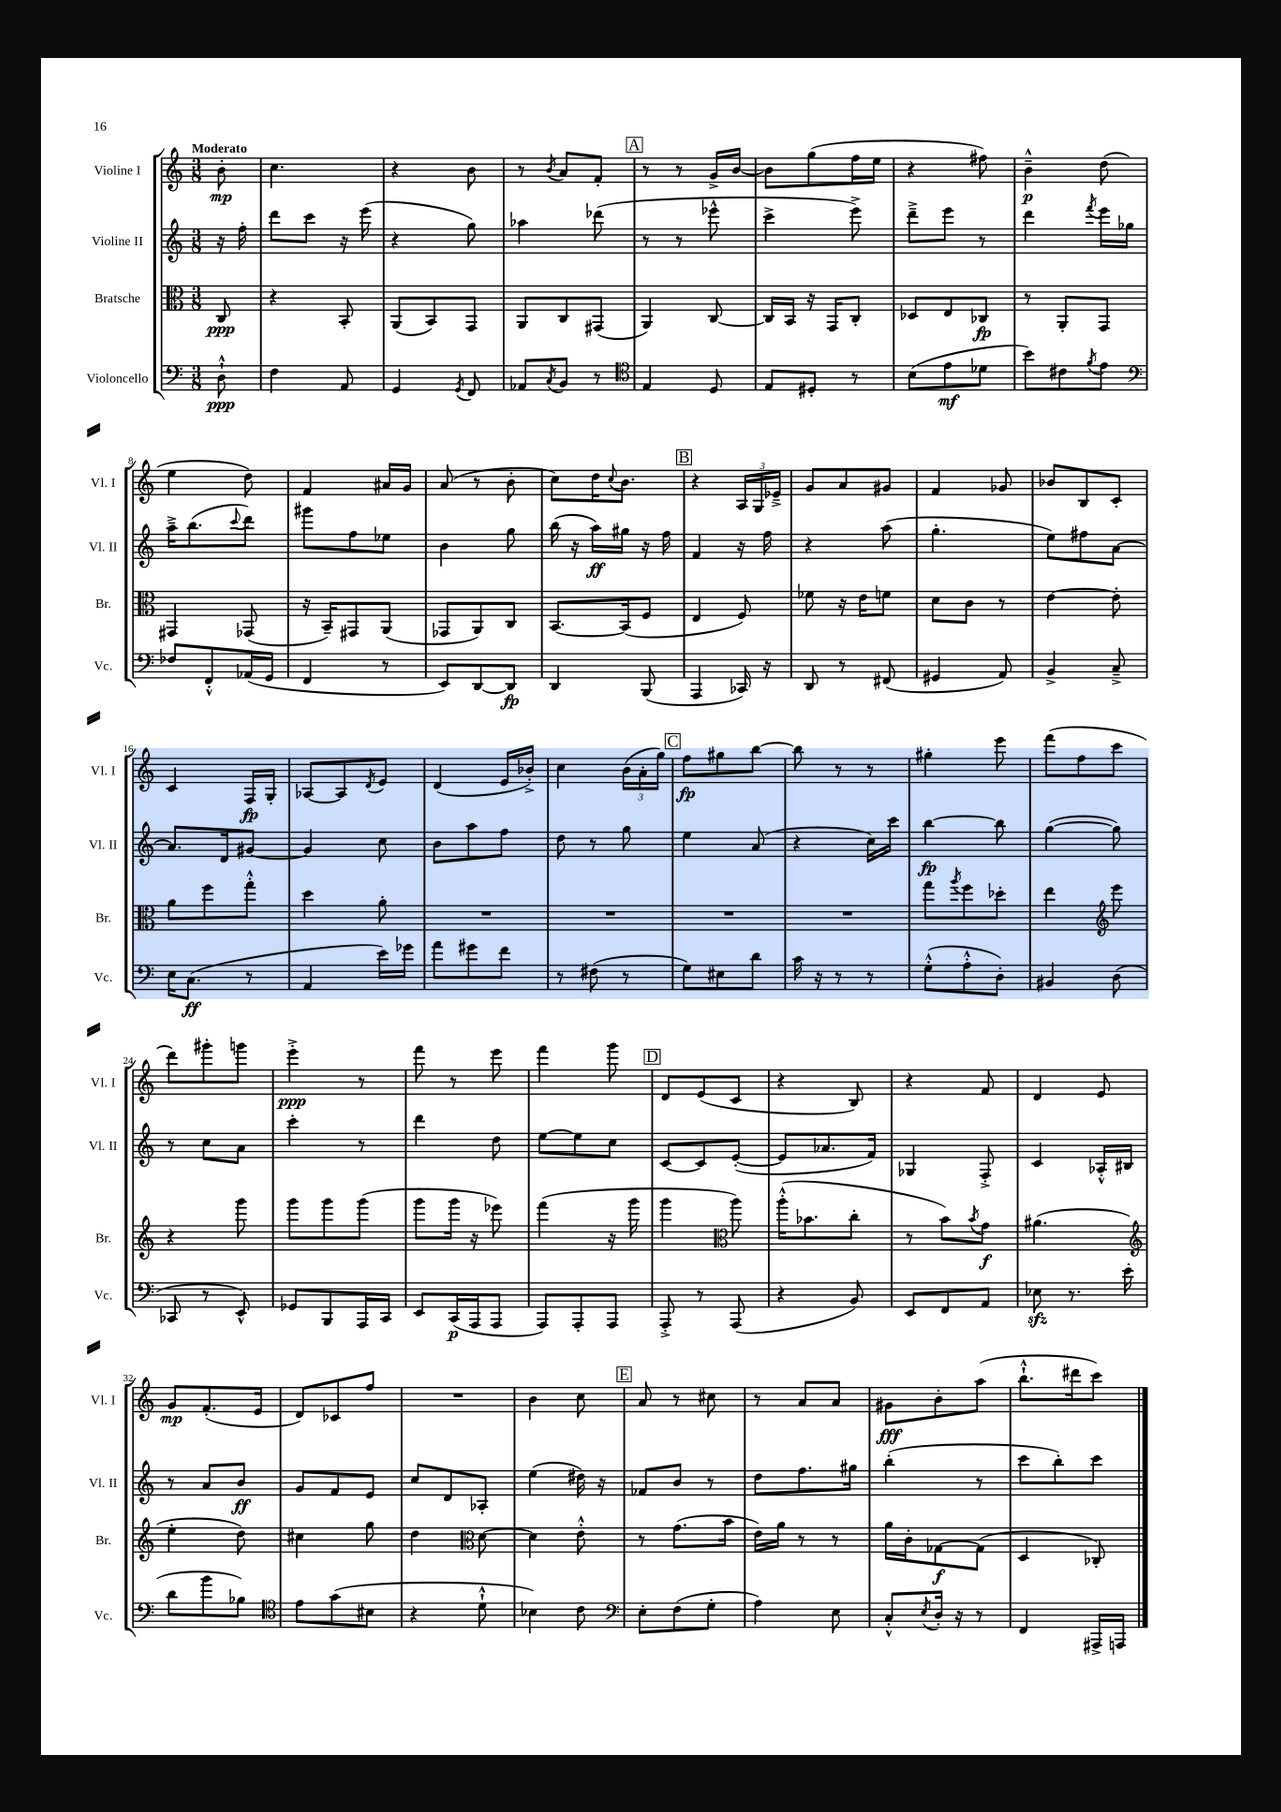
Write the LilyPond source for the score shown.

<<
\new StaffGroup <<
\new Staff = "s0" \with { instrumentName = "Violine I" shortInstrumentName = "Vl. I" } {
    \clef treble \key c \major \numericTimeSignature \time 3/8 \partial 8 \tempo "Moderato"
    b'8-.\mp |
    c''4. |
    r4 b'8 |
    r8 \acciaccatura { b'8 } a'8 f'8-. |
    \mark \markup { \box "A" } r8 r8 g'16-> b'16~ |
    b'8 g''8( f''16 e''16 |
    r4 fis''8) |
    b'4---^\p d''8( |
    e''4 d''8) |
    f'4 ais'16 g'16 |
    a'8( r8 b'8-. |
    c''8) d''16 \appoggiatura { c''8 } b'8. |
    \mark \markup { \box "B" } r4 \tuplet 3/2 { a16 g16 ees'16---> } |
    g'8 a'8 gis'8 |
    f'4 ges'8 |
    bes'8 b8 c'8-. |
    c'4 f16\fp g16-. |
    aes8~ aes8 \acciaccatura { d'8 } e'8 |
    d'4( e'16 bes'16-.->) |
    c''4 \tuplet 3/2 { b'16( a'16-. g''16) } |
    \mark \markup { \box "C" } f''8\fp gis''8 b''8~ |
    b''8 r8 r8 |
    gis''4-. e'''8 |
    f'''8( f''8 c'''8 |
    d'''8) gis'''8-. g'''8 |
    e'''4-.->\ppp r8 |
    f'''8 r8 e'''8 |
    f'''4 g'''8 |
    \mark \markup { \box "D" } d'8 e'8( c'8 |
    r4 b8) |
    r4 f'8 |
    d'4 e'8 |
    g'8\mp f'8.-.( e'16 |
    d'8) ces'8 f''8 |
    R4. |
    b'4 c''8 |
    \mark \markup { \box "E" } a'8 r8 cis''8 |
    r8 a'8 a'8 |
    gis'8\fff b'8-. a''8( |
    b''8.-!-^ dis'''16 c'''8) \bar "|." |
}
\new Staff = "s1" \with { instrumentName = "Violine II" shortInstrumentName = "Vl. II" } {
    \clef treble \key c \major \numericTimeSignature \time 3/8 \partial 8
    r16 f''16-. |
    d'''8 c'''8 r16 e'''16( |
    r4 g''8) |
    aes''4 des'''8( |
    \mark \markup { \box "A" } r8 r8 ees'''8-^ |
    c'''4-> e'''8->) |
    d'''8---> e'''8 r8 |
    d'''4 \acciaccatura { f'''8 } e'''16 ges''16 |
    a''16---> b''8.( \appoggiatura { c'''8 } d'''8) |
    gis'''8 f''8 ees''8 |
    b'4 g''8 |
    b''16( r16 a''16\ff) gis''16 r16 f''16 |
    \mark \markup { \box "B" } f'4 r16 f''16 |
    r4 a''8( |
    g''4.-. |
    e''8) fis''8 a'8~ |
    a'8. d'16 gis'8~ |
    gis'4 c''8 |
    b'8 a''8 f''8 |
    d''8 r8 g''8 |
    \mark \markup { \box "C" } e''4 a'8( |
    r4 c''16) c'''16 |
    b''4~\fp b''8 |
    g''4~( g''8) |
    r8 c''8 a'8 |
    c'''4-. r8 |
    d'''4 d''8 |
    e''8~ e''8 c''8 |
    \mark \markup { \box "D" } c'8~ c'8 e'8~-.( |
    e'8 aes'8. f'16) |
    ges4 f8-.-> |
    c'4 aes16-.-^ bis16 |
    r8 a'8 b'8\ff |
    g'8 f'8 e'8 |
    c''8 d'8 aes8-. |
    e''4( dis''16) r16 |
    \mark \markup { \box "E" } fes'8 b'8 r8 |
    d''8 f''8. gis''16 |
    b''4-.( r8 |
    c'''8 b''8-.) c'''8 \bar "|." |
}
\new Staff = "s2" \with { instrumentName = "Bratsche" shortInstrumentName = "Br." } {
    \clef alto \key c \major \numericTimeSignature \time 3/8 \partial 8
    c8\ppp |
    r4 b,8-. |
    a,8( b,8) g,8 |
    a,8 c8 gis,8( |
    \mark \markup { \box "A" } a,4) c8~ |
    c16 b,16 r16 g,16 c8-. |
    des8 e8 ces8\fp |
    r8 a,8-. g,8 |
    gis,4 ges,8( |
    r16 b,16--) gis,8 a,8( |
    ges,8 a,8) c8 |
    b,8.~ b,16( f8 |
    \mark \markup { \box "B" } e4 f8) |
    fes'8 r16 e'16 f'8 |
    d'8 c'8 r8 |
    e'4~ e'8-. |
    a'8 f''8 g''8-.-^ |
    d''4 a'8-. |
    R4. |
    R4. |
    \mark \markup { \box "C" } R4. |
    R4. |
    g''8 \acciaccatura { a''8 } f''8 des''8-. |
    e''4 \clef treble e'''8 |
    r4 g'''8 |
    g'''8 g'''8 g'''8( |
    g'''8 g'''16 r16 ees'''8) |
    f'''4( r16 g'''16 |
    \mark \markup { \box "D" } g'''4 \clef alto a''8) |
    a''16-.-^( bes'8. c''8-. |
    r8 b'8) \acciaccatura { b'8 } g'8\f |
    ais'4.( |
    \clef treble e''4-. d''8) |
    cis''4 g''8 |
    d''4 \clef alto d'8~ |
    d'4 e'8-.-^ |
    \mark \markup { \box "E" } r8 g'8.( b'16 |
    e'16) a'16 r8 r8 |
    a'16 c'16-. ges8~\f ges8( |
    d4 ces8-.) \bar "|." |
}
\new Staff = "s3" \with { instrumentName = "Violoncello" shortInstrumentName = "Vc." } {
    \clef bass \key c \major \numericTimeSignature \time 3/8 \partial 8
    d8-!-^\ppp |
    f4 a,8 |
    g,4 \acciaccatura { g,8 } f,8 |
    aes,8 \acciaccatura { c8 } b,8 r8 |
    \mark \markup { \box "A" } \clef tenor e4 d8 |
    e8 dis8-. r8 |
    b8( e'8\mf des'8 |
    b'8) cis'8 \acciaccatura { f'8 } e'8 |
    \clef bass fes8 f,8-.-^ aes,16( g,16 |
    f,4 r8 |
    e,8) d,8~ d,8\fp |
    d,4 b,,8( |
    \mark \markup { \box "B" } a,,4 ces,16) r16 |
    d,8 r8 fis,8( |
    gis,4 a,8) |
    b,4-> c8---> |
    e16 c8.\ff( r8 |
    a,4 e'16) ges'16 |
    a'8 gis'8 f'8 |
    r8 fis8( r8 |
    \mark \markup { \box "C" } g8) eis8 d'8 |
    c'16 r16 r8 r8 |
    g8-.-^( a8-.-^ d8-.) |
    bis,4 d8( |
    ces,8 r8 e,8-^) |
    ges,8 b,,8 a,,16 c,16 |
    e,8 c,16\p( a,,16 a,,8 |
    a,,8) a,,8-. a,,8 |
    \mark \markup { \box "D" } a,,8-.-> r8 a,,8( |
    r4 b,8) |
    e,8 f,8 a,8 |
    ees8\sfz r8. e'16( |
    d'8 b'8 bes8) |
    \clef tenor e'8 g'8( bis8 |
    r4 d'8-!-^ |
    bes4) c'8 |
    \mark \markup { \box "E" } \clef bass e8-. f8( g8-. |
    a4) e8 |
    c8-.-^ \acciaccatura { e8 } d16-. r16 r8 |
    f,4 ais,,16-> a,,16 \bar "|." |
}
>>
>>
